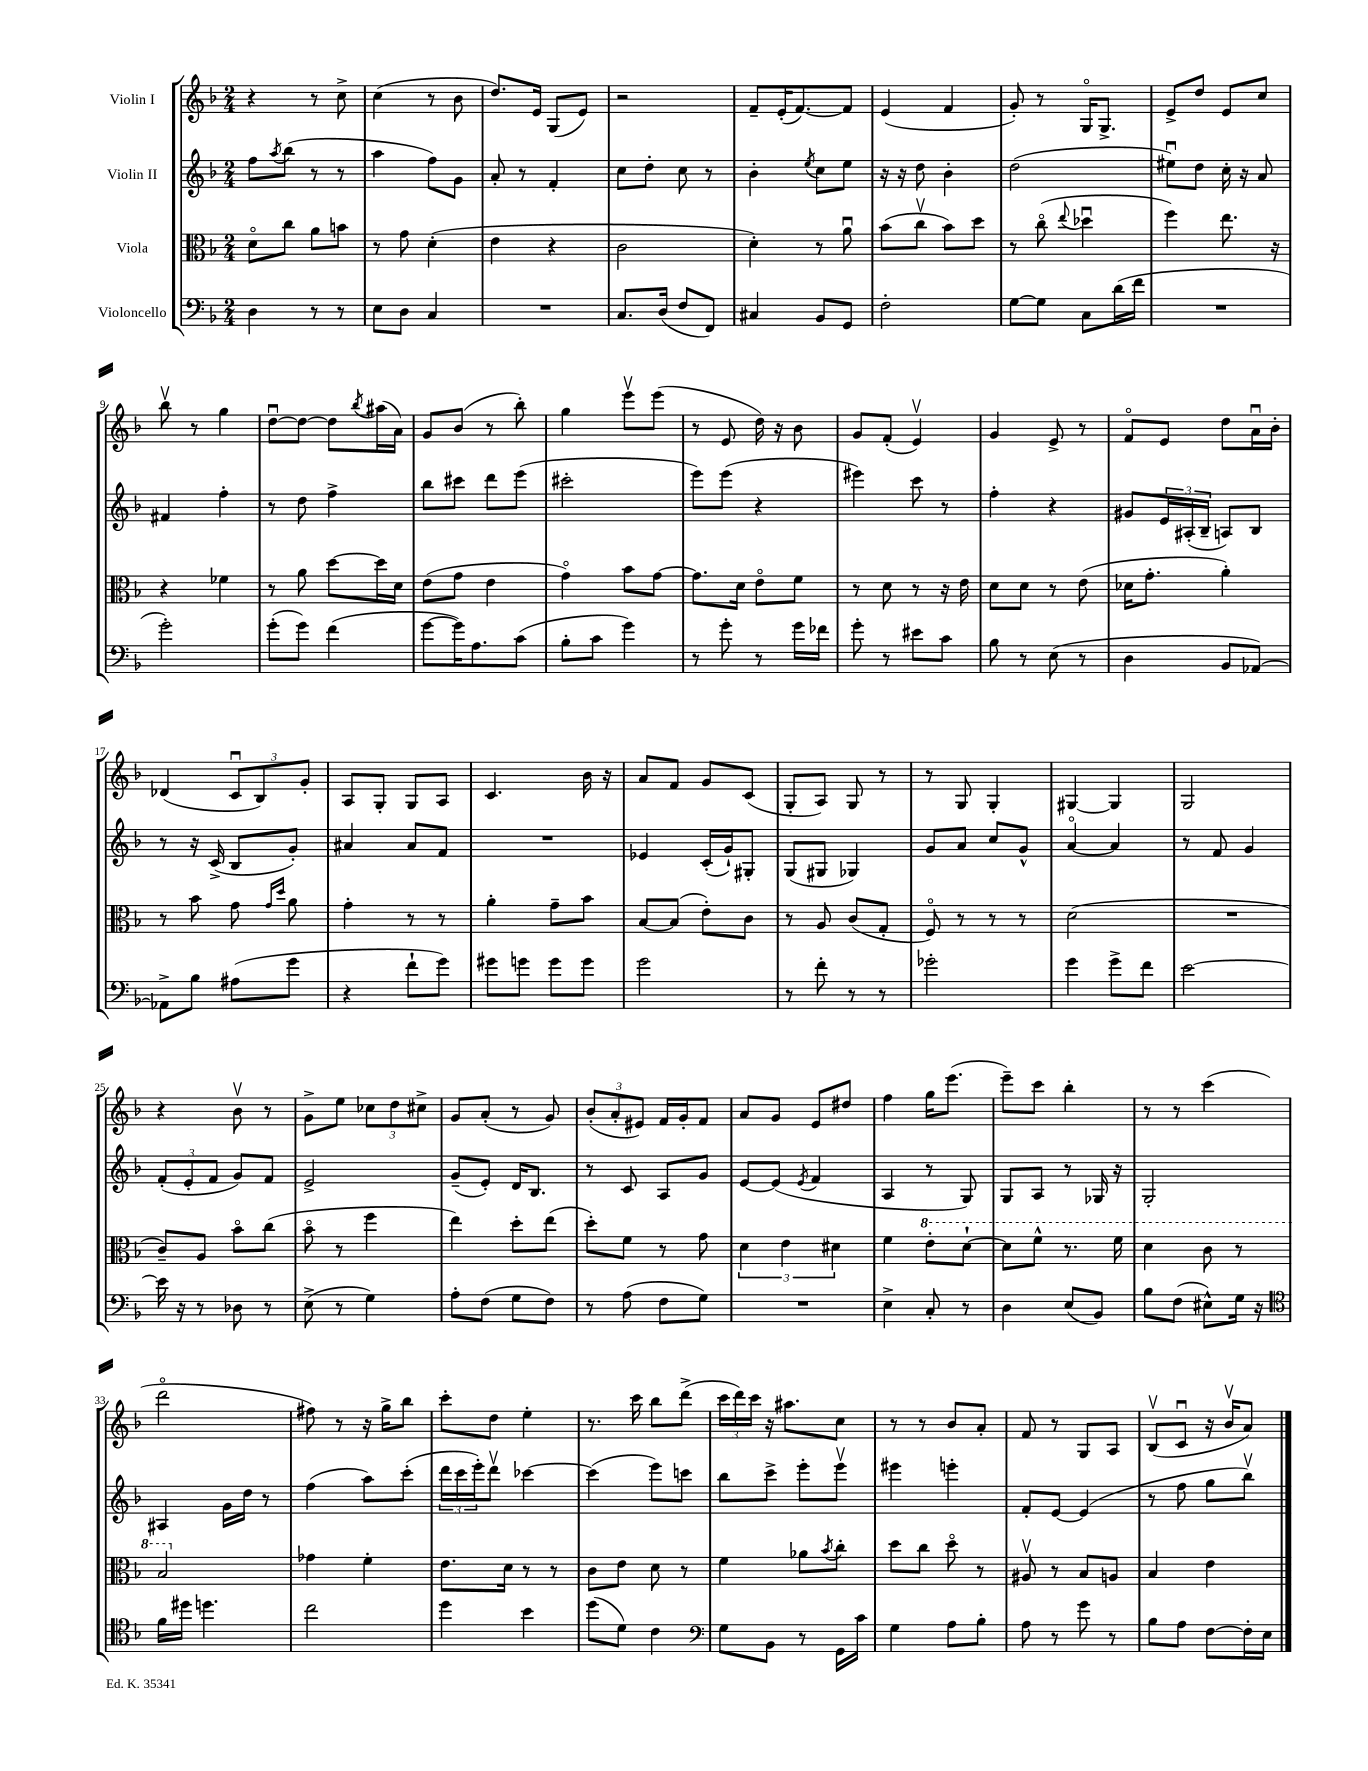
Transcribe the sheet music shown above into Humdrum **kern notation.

**kern	**kern	**kern	**kern
*staff4	*staff3	*staff2	*staff1
*clefF4	*clefC3	*clefG2	*clefG2
*k[b-]	*k[b-]	*k[b-]	*k[b-]
*M2/4	*M2/4	*M2/4	*M2/4
4D	8do	8ff	4r
.	.	8qaa	.
.	8cc	(8bb-	.
8r	8a	8r	8r
8r	8b	8r	8cc^
=	=	=	=
8E	8r	4aa	(4cc
8D	8g	.	.
4C	(4d'	8ff)	8r
.	.	8g	8b-
=	=	=	=
2r	4e	8a'	8.dd)
.	.	8r	.
.	.	.	16e
.	4r	4f'	(8G
.	.	.	8e)
=	=	=	=
8.C	2c	8cc	2r
.	.	8dd'	.
(16D	.	.	.
8F	.	8cc	.
8FF)	.	8r	.
=	=	=	=
4C#	4d')	4b-'	8f~
.	.	.	(16e'
.	.	.	[8.f)
.	.	8qee	.
8BB-	8r	8cc	.
8GG	8au	8ee	8f]
=	=	=	=
2F'	(8b-	16r	(4e
.	.	16r	.
.	8ccv	8dd	.
.	8b-)	4b-'	4f
.	8dd	.	.
=	=	=	=
[8G	8r	(2dd	8g')
8G]	(8cco	.	8r
.	8qqee	.	.
8C	4dd-u	.	16Go
.	.	.	8.G^
(16d	.	.	.
16f	.	.	.
=	=	=	=
2r	4ff)	8ee#u)	8e^
.	.	8dd	8dd
.	8.ee	16cc'	8e
.	.	16r	.
.	.	8a	8cc
.	16r	.	.
=	=	=	=
2g')	4r	4f#	8bb-v
.	.	.	8r
.	4f-	4ff'	4gg
=	=	=	=
(8g'	8r	8r	[8ddu
8g)	8a	8dd	8dd_
(4f	[8dd	4ff^	8dd]
.	.	.	8qbb-
.	16dd]	.	(16aa#
.	16d	.	16a)
=	=	=	=
[8g	(8e	8bb-	8g
16g])	8g	8ccc#	(8b-
8.A	.	.	.
.	4e	8ddd	8r
(8c	.	(8eee	8bb-')
=	=	=	=
8B-'	4go)	2ccc#'	4gg
8c	.	.	.
4g)	8b-	.	8eeev
.	[8g	.	(8eee
=	=	=	=
8r	8.g]	8eee)	8r
8g'	.	(8eee	8e
.	16d	.	.
8r	8eo	4r	16dd)
.	.	.	16r
16g	8f	.	8b-
16f-	.	.	.
=	=	=	=
8g'	8r	4eee#)	8g
8r	8d	.	(8f'
8e#	8r	8ccc	4ev)
8c	16r	8r	.
.	16e	.	.
=	=	=	=
8B-	8d	4ff'	4g
8r	8d	.	.
(8E	8r	4r	8e^
8r	(8e	.	8r
=	=	=	=
4D	16d-	8g#	8fo
.	8.g'	.	.
.	.	24e	8e
.	.	(24A#'	.
.	.	24B-~	.
8BB-	4a')	8A)	8dd
[8AA-)	.	8B-	16au
.	.	.	16b-'
=	=	=	=
8AA-^]	8r	8r	(4d-
8B-	8b-	16r	.
.	.	(16c^	.
(8A#	8g	8B-	12cu
.	.	.	12B-)
.	16qqg	.	.
.	16qqdd	.	.
8g	8a	8g')	.
.	.	.	12g'
=	=	=	=
4r	4g'	4a#	8A
.	.	.	8G'
8f`	8r	8a#	8G
8g)	8r	8f	8A
=	=	=	=
8g#	4a'	2r	4.c
8g	.	.	.
8g	8g~	.	.
8g	8b-	.	16b-
.	.	.	16r
=	=	=	=
2g	[8B-	4e-	8a
.	(8B-]	.	8f
.	8e')	(16c'	8g
.	.	16g`)	.
.	8c	8G#'	(8c
=	=	=	=
8r	8r	(8G	8G'
8f'	8A	8G#	8A)
8r	(8c	4G-)	8G
8r	8G'	.	8r
=	=	=	=
2g-'	8Fo)	8g	8r
.	8r	8a	8G
.	8r	8cc	4G'
.	8r	8g^^	.
=	=	=	=
4g	(2d	[4ao	[4G#
8g^	.	4a]	4G#]
8f	.	.	.
=	=	=	=
[2e	2r	8r	2G
.	.	8f	.
.	.	4g	.
=	=	=	=
16e]	8c~)	(12f'	4r
16r	.	.	.
.	.	12e'	.
8r	8A	.	.
.	.	12f	.
8D-	8b-o	8g)	8b-v
8r	(8cc	8f	8r
=	=	=	=
(8E^	8b-o	2e^	8g^
8r	8r	.	8ee
4G)	4ff	.	12cc-
.	.	.	12dd
.	.	.	12cc#^
=	=	=	=
8A'	4ee)	(8g~	8g
(8F	.	8e')	(8a'
8G	8dd'	16d	8r
.	.	8.B-	.
8F)	(8ee	.	8g)
=	=	=	=
8r	8dd')	8r	(12b-'
.	.	.	12a'
(8A	8f	8c	.
.	.	.	12e#)
8F	8r	8A	16f
.	.	.	16g'
8G)	8g	8g	8f
=	=	=	=
2r	6d	[8e	8a
.	.	(8e]	8g
.	6e	.	.
.	.	8qe	.
.	.	4f	8e
.	6d#	.	.
.	.	.	8dd#
=	=	=	=
4E^	4f	4A	4ff
8C'	8ee'	8r	16gg
.	.	.	(8.eee
8r	[8dd`	8G)	.
=	=	=	=
4D	8dd]	8G	8eee~)
.	8ff^^	8A	8ccc
(8E	8.r	8r	4bb-'
8BB-)	.	16G-	.
.	16ff	16r	.
=	=	=	=
8B-	4dd	2G'	8r
(8F	.	.	8r
8E#^^)	8cc	.	(4ccc
16G	8r	.	.
16r	.	.	.
=	=	=	=
*clefC4	*	*	*
16f	2b-	4A#	2dddo
16dd#	.	.	.
4.dd	.	.	.
.	.	16g	.
.	.	16dd	.
.	.	8r	.
=	=	=	=
2cc	4g-	(4ff	8ff#)
.	.	.	8r
.	4f'	8aa)	16r
.	.	.	16gg^
.	.	(8ccc'	8bb-
=	=	=	=
4dd	8.e	24ddd	8ccc'
.	.	24ccc	.
.	.	24eee')	.
.	.	8dddv	8dd
.	16d	.	.
4b-	8r	[4ccc-	4ee'
.	8r	.	.
=	=	=	=
(8dd	8c	(4ccc-]	8.r
8d)	8e	.	.
.	.	.	16ccc
4c	8d	8eee)	8bb-
.	8r	8ccc	(8ddd^
=	=	=	=
*clefF4	*	*	*
8G	4f	8bb-	24ccc
.	.	.	24ddd)
.	.	.	24ccc
8BB-	.	8ccc^	16r
.	.	.	8.aa#
8r	8a-	8eee'	.
.	8qb-	.	.
16GG	8cc'	8eeev	8cc
16c	.	.	.
=	=	=	=
4G	8dd	4eee#	8r
.	8cc	.	8r
8A	8ddo	4eee'	8b-
8B-'	8r	.	8a'
=	=	=	=
8A	8A#v	8f'	8f
8r	8r	[8e	8r
8g	8B-	(4e]	8G
8r	8A	.	8A
=	=	=	=
8B-	4B-	8r	(8B-v
8A	.	8ff	8cu
[8F	4e	8gg	16r
.	.	.	16b-v
16F']	.	8bb-v)	8a)
16E	.	.	.
==	==	==	==
*-	*-	*-	*-
